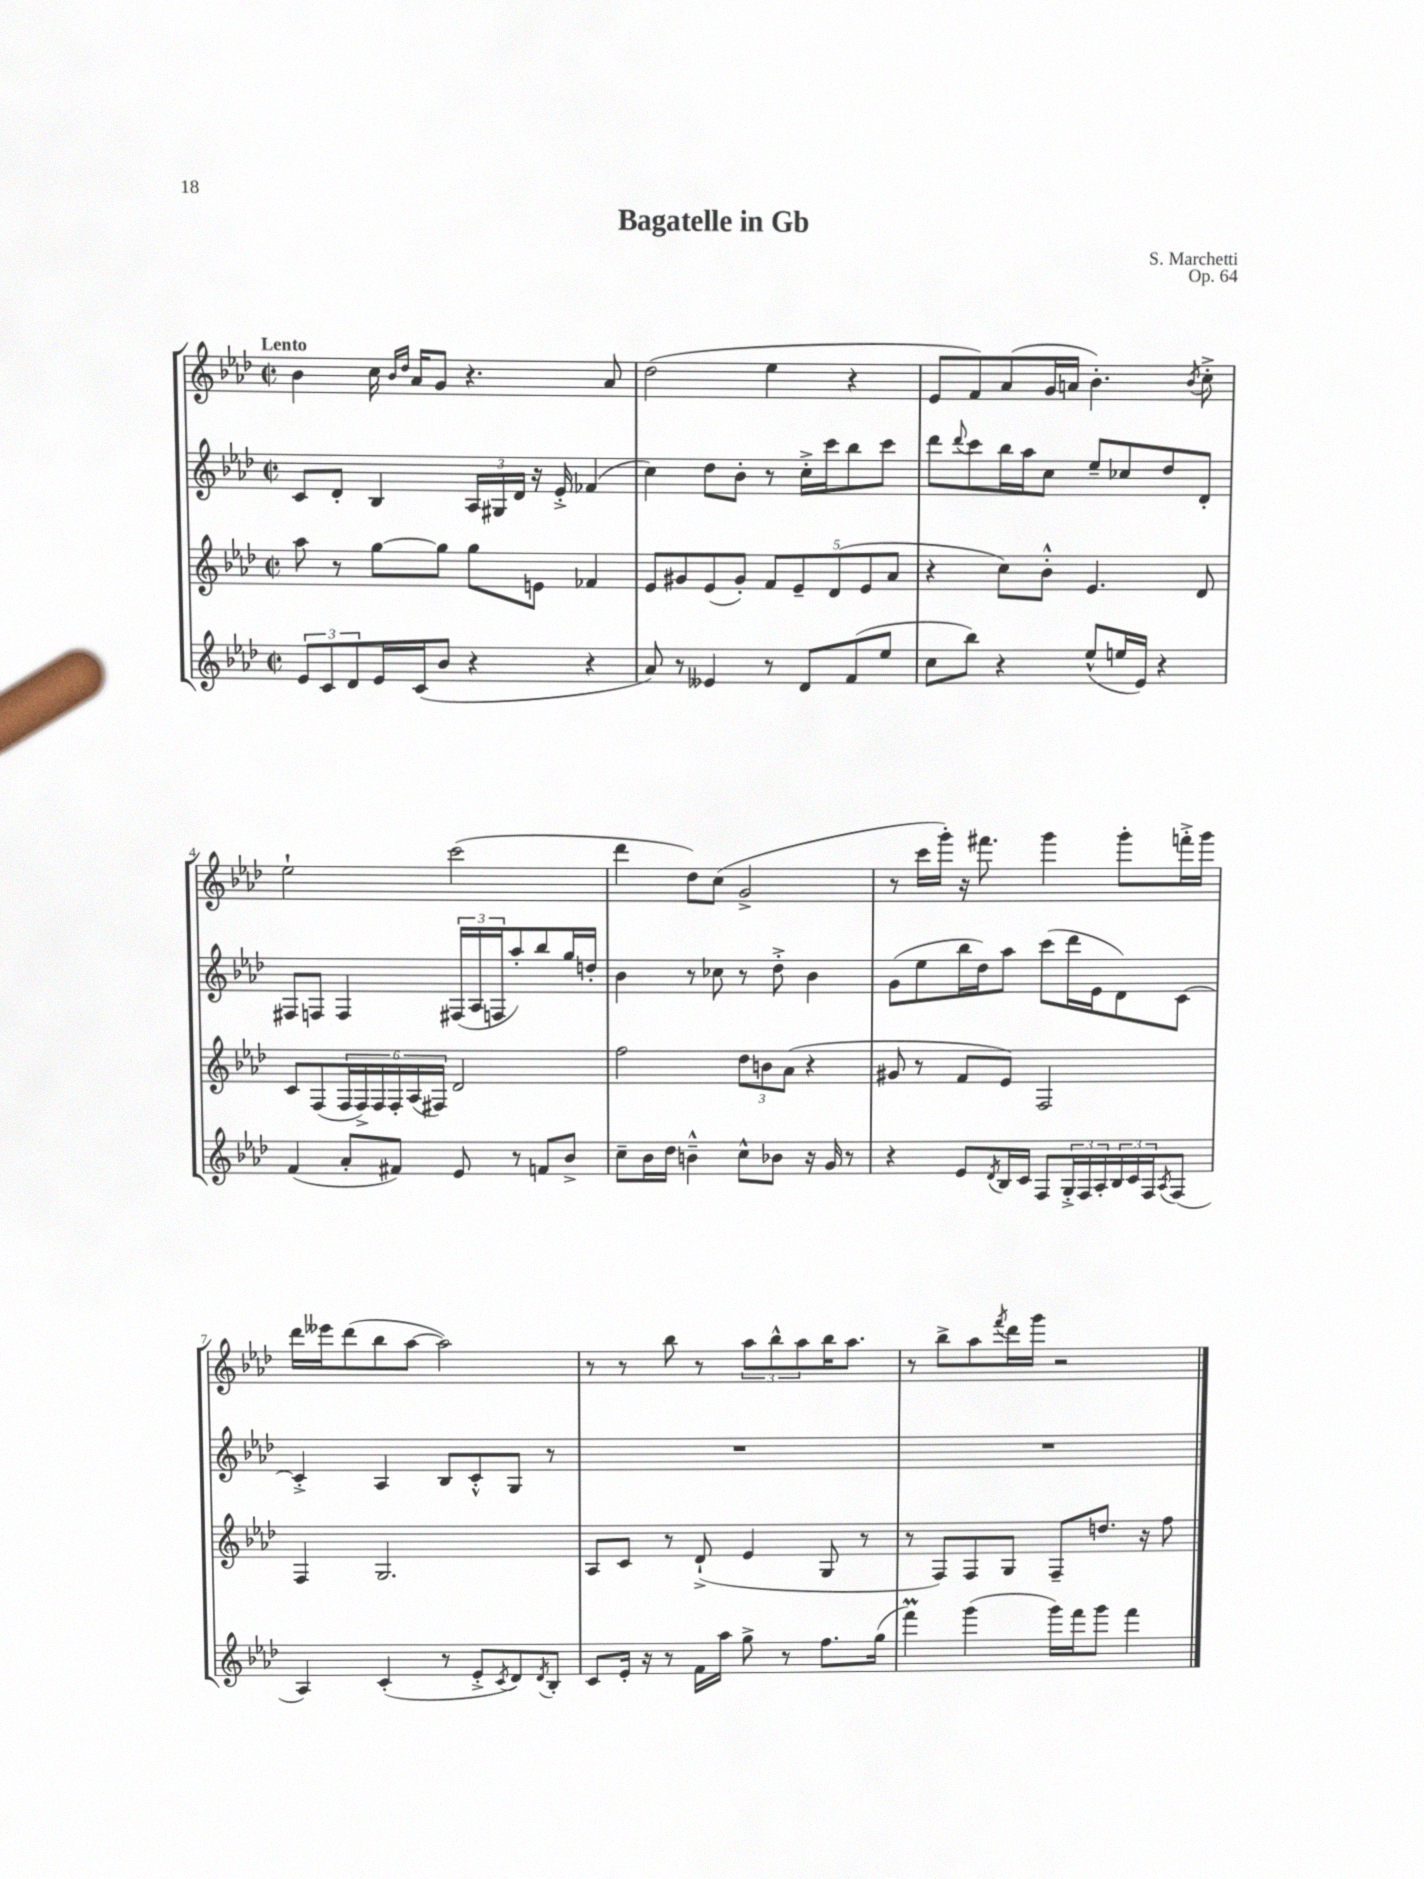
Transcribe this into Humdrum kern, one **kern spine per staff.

**kern	**kern	**kern	**kern
*part4	*part3	*part2	*part1
*staff4	*staff3	*staff2	*staff1
*clefG2	*clefG2	*clefG2	*clefG2
*k[b-e-a-d-]	*k[b-e-a-d-]	*k[b-e-a-d-]	*k[b-e-a-d-]
*M2/2	*M2/2	*M2/2	*M2/2
*met(c|)	*met(c|)	*met(c|)	*met(c|)
=1	=1	=1	=1
!	!	!	!LO:TX:a:B:t=Lento
12e-/L	8aa-\	8c/L	4b-\
12c/	.	.	.
.	8r	8d-'/J	.
12d-/	.	.	.
16e-/L	[8gg\L	4B-/	16cc\
.	.	.	16qqb-/LL
.	.	.	16qqdd-/JJ
(16c/J	.	.	16a-/KL
8b-/J	8gg\J]	.	8g/J
4r	8gg\L	24A-/LL	4.r
.	.	24G#X/	.
.	.	24d-/JJ	.
.	8en\J	16r	.
.	.	16e-'^/	.
4r	4f-X/	(4f-X/	.
.	.	.	8a-/
=2	=2	=2	=2
8a-/)	8e-/L	4cc\)	(2dd-\
8r	8g#X/	.	.
4e--X/	(8e-/	8dd-\L	.
.	8g#'/J)	8b-'\J	.
8r	10f/L	8r	4ee-\
.	10e-~/	.	.
8d-/L	.	16cc'^\LL	.
.	.	16ccc\J	.
.	(10d-/	.	.
(8f/	.	8bb-\	4r
.	10e-/	.	.
8ee-/J	.	8ccc\J	.
.	10a-/J	.	.
=3	=3	=3	=3
8cc\L	4r	8ddd-\L	8e-/L
.	.	8qqddd-/	.
8bb-\J)	.	8ccc\	8f/)
4r	8cc\L)	16bb-\L	(8a-/
.	.	16aa-\J	.
.	8b-'^^\J	8cc\J	16g/L
.	.	.	16an/JJ
(8ee-^^/L	4.e-/	8ee-~/L	4.b-'\)
16een/L	.	8cc-X/	.
16e-/JJ)	.	.	.
4r	.	8dd-/	.
.	.	.	8qb-/
.	8d-/	8d-'/J	8cc'^\
!!LO:LB:g=z
=4	=4	=4	=4
(4f/	8c/L	8F#X/L	2ee-`\
.	(8F/	8Fn/J	.
8a-'/L	24F/L	4F/	.
.	24F^/)	.	.
.	24F/	.	.
8f#X/J)	24F'/	.	.
.	(24A-/	.	.
.	24F#X/JJ)	.	.
8e-/	2d-/	(24F#X/LL	(2ccc\
.	.	24A-/	.
.	.	24Fn/J	.
8r	.	8aa-'/)	.
8fn/L	.	8bb-/	.
8b-^/J	.	16gg/L	.
.	.	16ddn'/JJ	.
=5	=5	=5	=5
8cc~\L	2ff\	4b-\	4ddd-\
16b-\L	.	.	.
16dd-\JJ	.	.	.
4bn~^^\	.	8r	8dd-\L)
.	.	8cc-X\	(8cc\J
8cc^^\L	12dd-\L	8r	2g^/
.	12bn\	.	.
8b-X\J	.	8dd-'^\	.
.	(12a-\J	.	.
16r	4r	4b-\	.
16g/	.	.	.
8r	.	.	.
=6	=6	=6	=6
4r	8g#X/	(8g\L	8r
.	8r	8ee-\	16ccc\LL
.	.	.	16ggg'\JJ)
8e-/L	8f/L	16bb-\L	16r
.	.	16dd-\J)	8.fff#X\
8qd-/	.	.	.
16B-/L	8e-/J)	8aa-\J	.
16c/JJ	.	.	.
8F/L	2F/	(8ccc\L	4ggg\
24G'^/L	.	16ddd-\L	.
24F/	.	.	.
.	.	16e-\J	.
24A-'/	.	.	.
24B-/	.	8d-\)	8ggg'\L
24c/	.	.	.
24F/J	.	.	.
8qA-/	.	.	.
(8F/J	.	[8c\J	16fffn'^\L
.	.	.	16ggg\JJ
!!LO:LB:g=z
=7	=7	=7	=7
4A-/)	4F/	4c'^/]	16ddd-\LL
.	.	.	16eee--X\J
.	.	.	(8ddd-\
(4c'/	2.G/	4A-/	8bb-\
.	.	.	[8aa-\J
8r	.	8B-/L	2aa-\])
8e-'^/L	.	8c'^^/	.
8qc/	.	.	.
8d-/)	.	8G/J	.
8qd-/	.	.	.
8B-'/J	.	8r	.
=8	=8	=8	=8
8c/L	8A-/L	1r	8r
16e-'/Jk	8c/J	.	8r
16r	.	.	.
8r	8r	.	8bb-\
16f\LL	(8d-`^/	.	8r
16aa-\JJ	.	.	.
8gg^\	4e-/	.	12aa-\L
.	.	.	12bb-^^\
8r	.	.	.
.	.	.	12aa-\
8.ff\L	8G/	.	16bb-\K
.	.	.	8.aa-\J
.	8r	.	.
(16gg\Jk	.	.	.
=9	=9	=9	=9
4fffM\)	8r	1r	8r
.	8F/L)	.	8bb-^\L
(4ggg\	8F/	.	8aa-\
.	.	.	8qfff/
.	8G/J	.	16ddd-\L
.	.	.	16ggg\JJ
16ggg\LL)	8F~/L	.	2r
16fff\J	.	.	.
8ggg\J	8.ddn/J	.	.
4fff\	.	.	.
.	16r	.	.
.	8ff\	.	.
==	==	==	==
*-	*-	*-	*-
